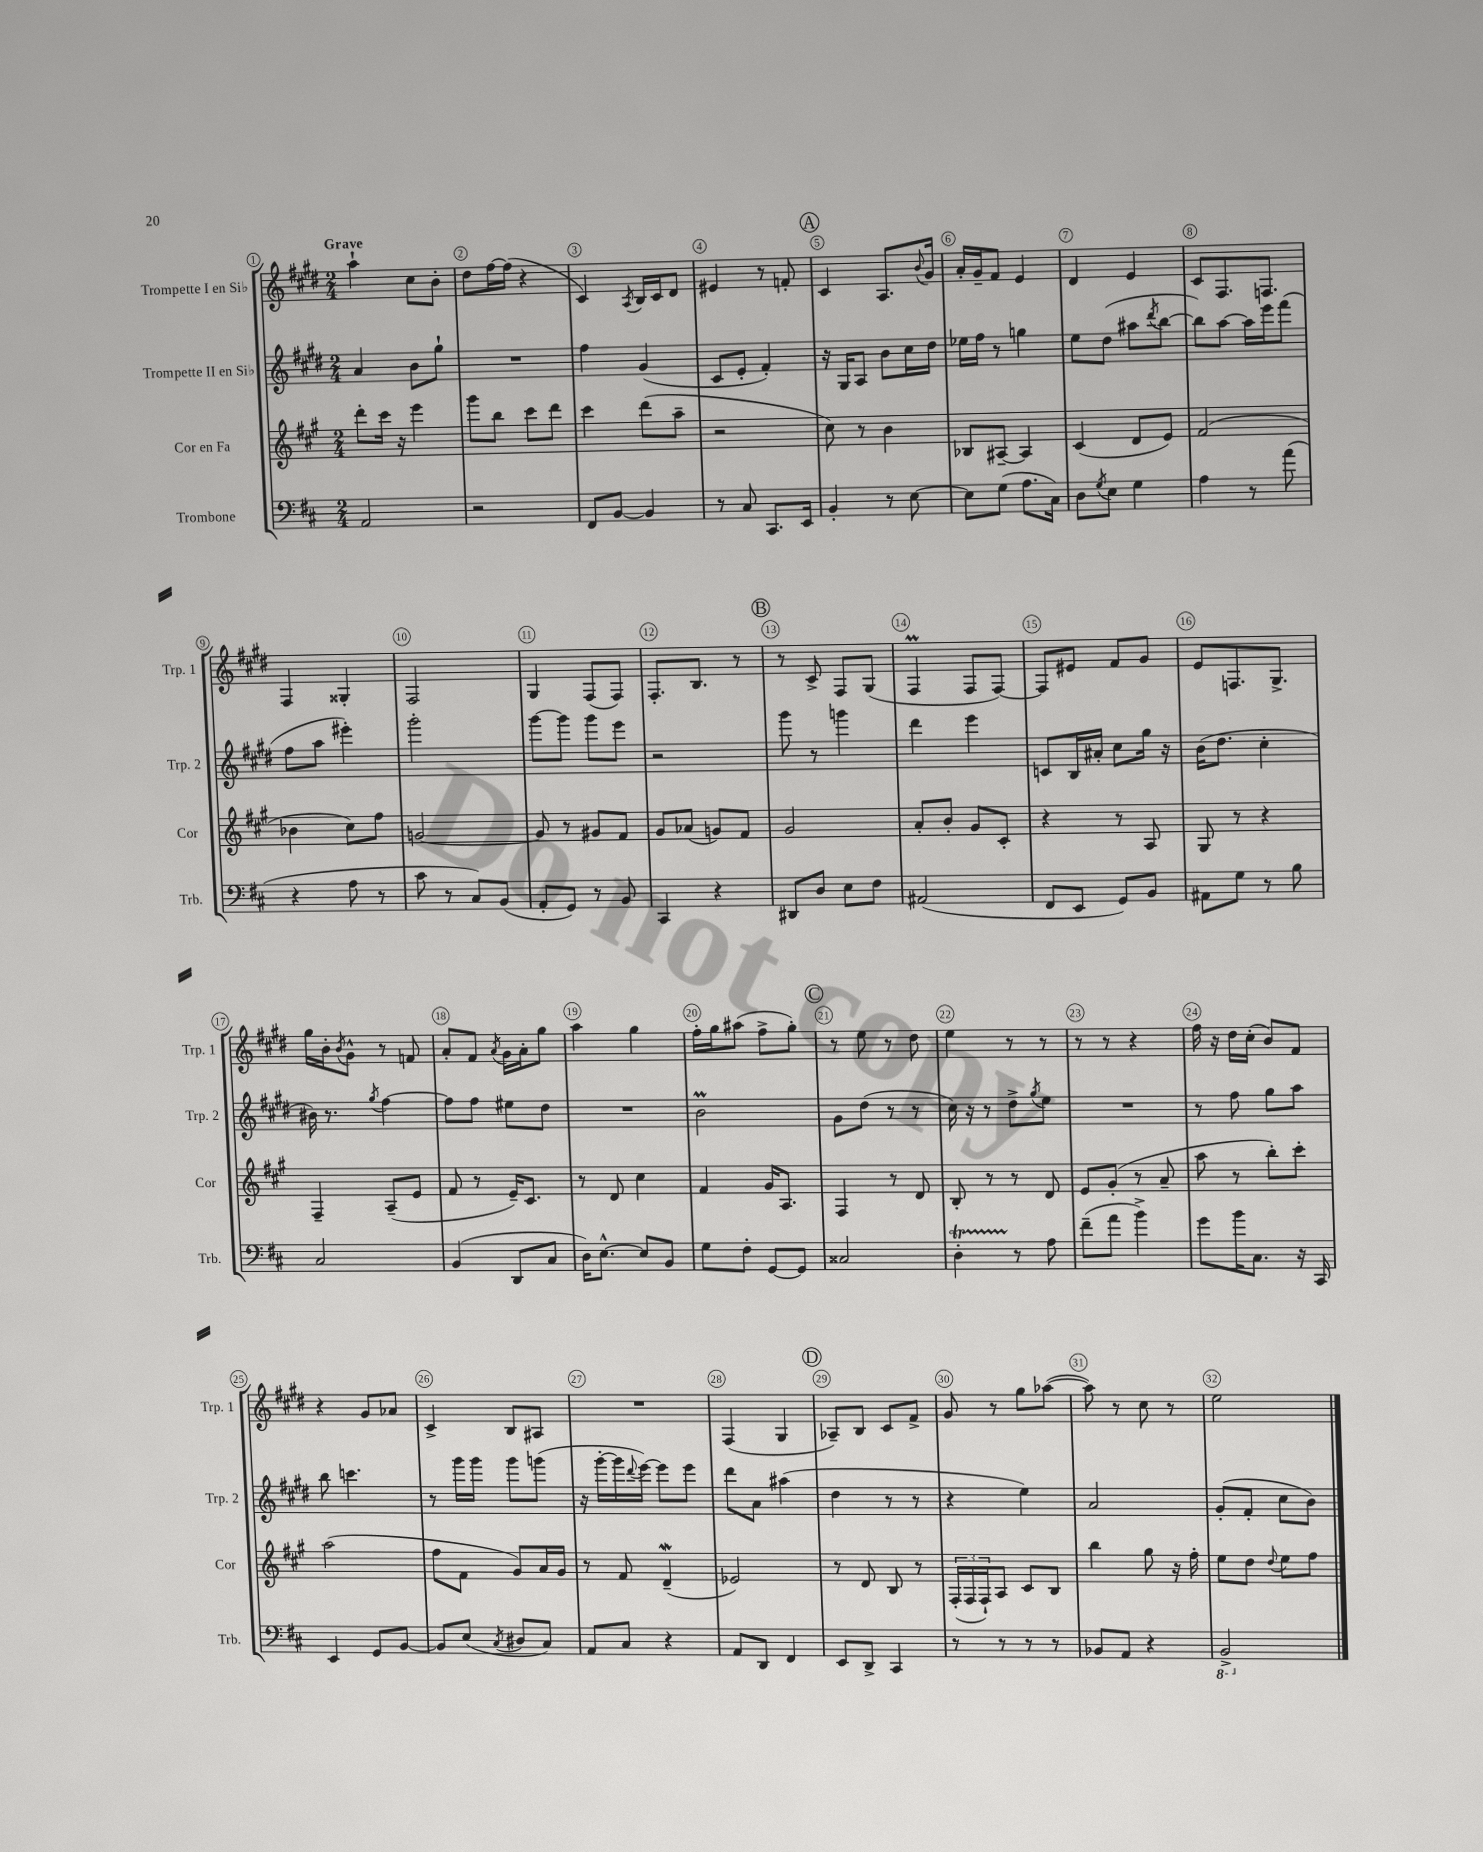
<<
\new StaffGroup <<
\new Staff = "s0" \with { instrumentName = "Trompette I en Sib" shortInstrumentName = "Trp. 1" } {
    \clef treble \key e \major \numericTimeSignature \time 2/4 \tempo "Grave"
    a''4-! cis''8 b'8-. |
    dis''8 fis''16~ fis''16( r4 |
    cis'4) \acciaccatura { a8 } b16 cis'16 dis'8 |
    eis'4 r8 f'8-. |
    \mark \markup { \circle "A" } cis'4 a8. \appoggiatura { b'8 } gis'16 |
    a'16-. gis'16-- fis'8 e'4 |
    dis'4 e'4 |
    cis'8 fis8. f8. |
    fis4 gisis4-. |
    fis2 |
    gis4 fis8( fis8) |
    fis8.-. b8. r8 |
    \mark \markup { \circle "B" } r8 cis'8-> fis8 gis8( |
    fis4\prall fis8 fis8~) |
    fis8 eis'8 fis'8 gis'8 |
    e'8 f8. gis8.-> |
    gis''16 b'16-. \acciaccatura { b'8 } gis'8-^ r8 f'8 |
    a'8-. fis'8 \acciaccatura { a'8 } gis'16 a'16-. gis''8 |
    a''4 gis''4 |
    fis''16-. gis''16 ais''8( fis''8-> gis''8-.) |
    \mark \markup { \circle "C" } r8 e''8 r8 dis''8 |
    e''4 r8 r8 |
    r8 r8 r4 |
    fis''16 r16 dis''16 cis''16-.( b'8) fis'8 |
    r4 gis'8 aes'8 |
    cis'4-> b8 ais8 |
    R2 |
    fis4( gis4 |
    \mark \markup { \circle "D" } aes8--) b8 cis'8 fis'8-> |
    gis'8 r8 gis''8 aes''8~( |
    aes''8) r8 cis''8 r8 |
    e''2 \bar "|." |
}
\new Staff = "s1" \with { instrumentName = "Trompette II en Sib" shortInstrumentName = "Trp. 2" } {
    \clef treble \key e \major \numericTimeSignature \time 2/4
    a'4 b'8 gis''8-! |
    R2 |
    fis''4 gis'4( |
    cis'8 e'8-. fis'4-.) |
    \mark \markup { \circle "A" } r16 gis16 a8 b'8 cis''16 dis''16 |
    ees''16 fis''16 r8 g''4 |
    e''8 dis''8( ais''8 \acciaccatura { dis'''8 } b''8~ |
    b''8) a''8~ a''16 e'''16 fis'''8( |
    fis''8 a''8 eis'''4-.) |
    gis'''2-. |
    gis'''8~ gis'''8 gis'''8 e'''8 |
    r2 |
    \mark \markup { \circle "B" } gis'''8 r8 g'''4 |
    dis'''4 e'''4 |
    c'8 b16 ais'16-. cis''8 gis''16 r16 |
    b'16( dis''8. cis''4-. |
    bis'16) r8. \acciaccatura { gis''8 } fis''4~ |
    fis''8 fis''8 eis''8 dis''8 |
    R2 |
    b'2\prall |
    \mark \markup { \circle "C" } gis'8 dis''8( r8 r8 |
    cis''16) r16 r8 dis''8-> \acciaccatura { gis''8 } e''8 |
    R2 |
    r8 fis''8 gis''8 a''8 |
    b''8 c'''4. |
    r8 gis'''16 gis'''16 gis'''8 g'''8( |
    r16 gis'''16~-. gis'''16 \appoggiatura { dis'''8 } e'''16~) e'''8 e'''8 |
    dis'''8 a'8 ais''4( |
    \mark \markup { \circle "D" } dis''4 r8 r8 |
    r4 e''4) |
    a'2 |
    gis'8-.( fis'8-. cis''8 b'8) \bar "|." |
}
\new Staff = "s2" \with { instrumentName = "Cor en Fa" shortInstrumentName = "Cor" } {
    \clef treble \key a \major \numericTimeSignature \time 2/4
    d'''8-. cis'''16 r16 e'''4 |
    gis'''8 b''8 cis'''8 d'''8 |
    cis'''4 d'''8( a''8-- |
    r2 |
    \mark \markup { \circle "A" } cis''8) r8 b'4 |
    bes8 ais8~-- ais4 |
    cis'4( d'8 e'8) |
    fis'2( |
    bes'4 cis''8) fis''8 |
    g'2~ |
    g'8 r8 gis'8 fis'8 |
    gis'8 aes'8( g'8) fis'8 |
    \mark \markup { \circle "B" } gis'2 |
    a'8-. b'8-. gis'8 cis'8-. |
    r4 r8 a8 |
    gis8 r8 r4 |
    fis4-- a8--( e'8 |
    fis'8 r8 e'16--) cis'8. |
    r8 d'8 cis''4 |
    fis'4 gis'16 a8. |
    \mark \markup { \circle "C" } fis4 r8 d'8 |
    b8-. r8 r8 d'8 |
    e'8 gis'8-.( r8 a'8-- |
    a''8 r8 b''8-.) cis'''8-. |
    a''2( |
    fis''8 fis'8 gis'8) a'16 gis'16 |
    r8 fis'8 d'4--\mordent( |
    ees'2) |
    \mark \markup { \circle "D" } r8 d'8 b8 r8 |
    \tuplet 3/2 { fis16-.( fis16 fis16-!) } a8 cis'8 b8 |
    b''4 gis''8 r16 fis''16-. |
    e''8 d''8 \appoggiatura { d''8 } e''8 fis''8 \bar "|." |
}
\new Staff = "s3" \with { instrumentName = "Trombone" shortInstrumentName = "Trb." } {
    \clef bass \key d \major \numericTimeSignature \time 2/4
    a,2 |
    r2 |
    fis,8 b,8~ b,4 |
    r8 cis8 cis,8. e,16 |
    \mark \markup { \circle "A" } b,4-. r8 e8~ |
    e8 g8( a8. cis16) |
    d8 \acciaccatura { g8 } e8 g4 |
    a4 r8 a'8( |
    r4 a8 r8 |
    cis'8 r8 cis8) b,8( |
    a,8-. g,8) r8 b,8 |
    cis,4 r4 |
    \mark \markup { \circle "B" } dis,8 d8 e8 fis8 |
    ais,2( |
    fis,8 e,8 g,8) b,8 |
    ais,8 g8 r8 b8 |
    cis2 |
    b,4( d,8 cis8 |
    d16) e8.~-^ e8 b,8 |
    g8 fis8-. g,8~ g,8 |
    \mark \markup { \circle "C" } cisis2 |
    d4-.\startTrillSpan r8\stopTrillSpan a8 |
    fis'8--( a'8 b'4->) |
    g'8 b'16 cis8. r16 cis,16 |
    e,4 g,8 b,8~ |
    b,8 e8( \acciaccatura { cis8 } dis8 cis8) |
    a,8 cis8 r4 |
    a,8 d,8 fis,4 |
    \mark \markup { \circle "D" } e,8 d,8-> cis,4 |
    r8 r8 r8 r8 |
    bes,8 a,8 r4 |
    \ottava #-1 b,,2-> \ottava #0 \bar "|." |
}
>>
>>
\layout { \context { \Score \override BarNumber.break-visibility = ##(#f #t #t) barNumberVisibility = #all-bar-numbers-visible \override BarNumber.stencil = #(make-stencil-circler 0.1 0.3 ly:text-interface::print) } }
